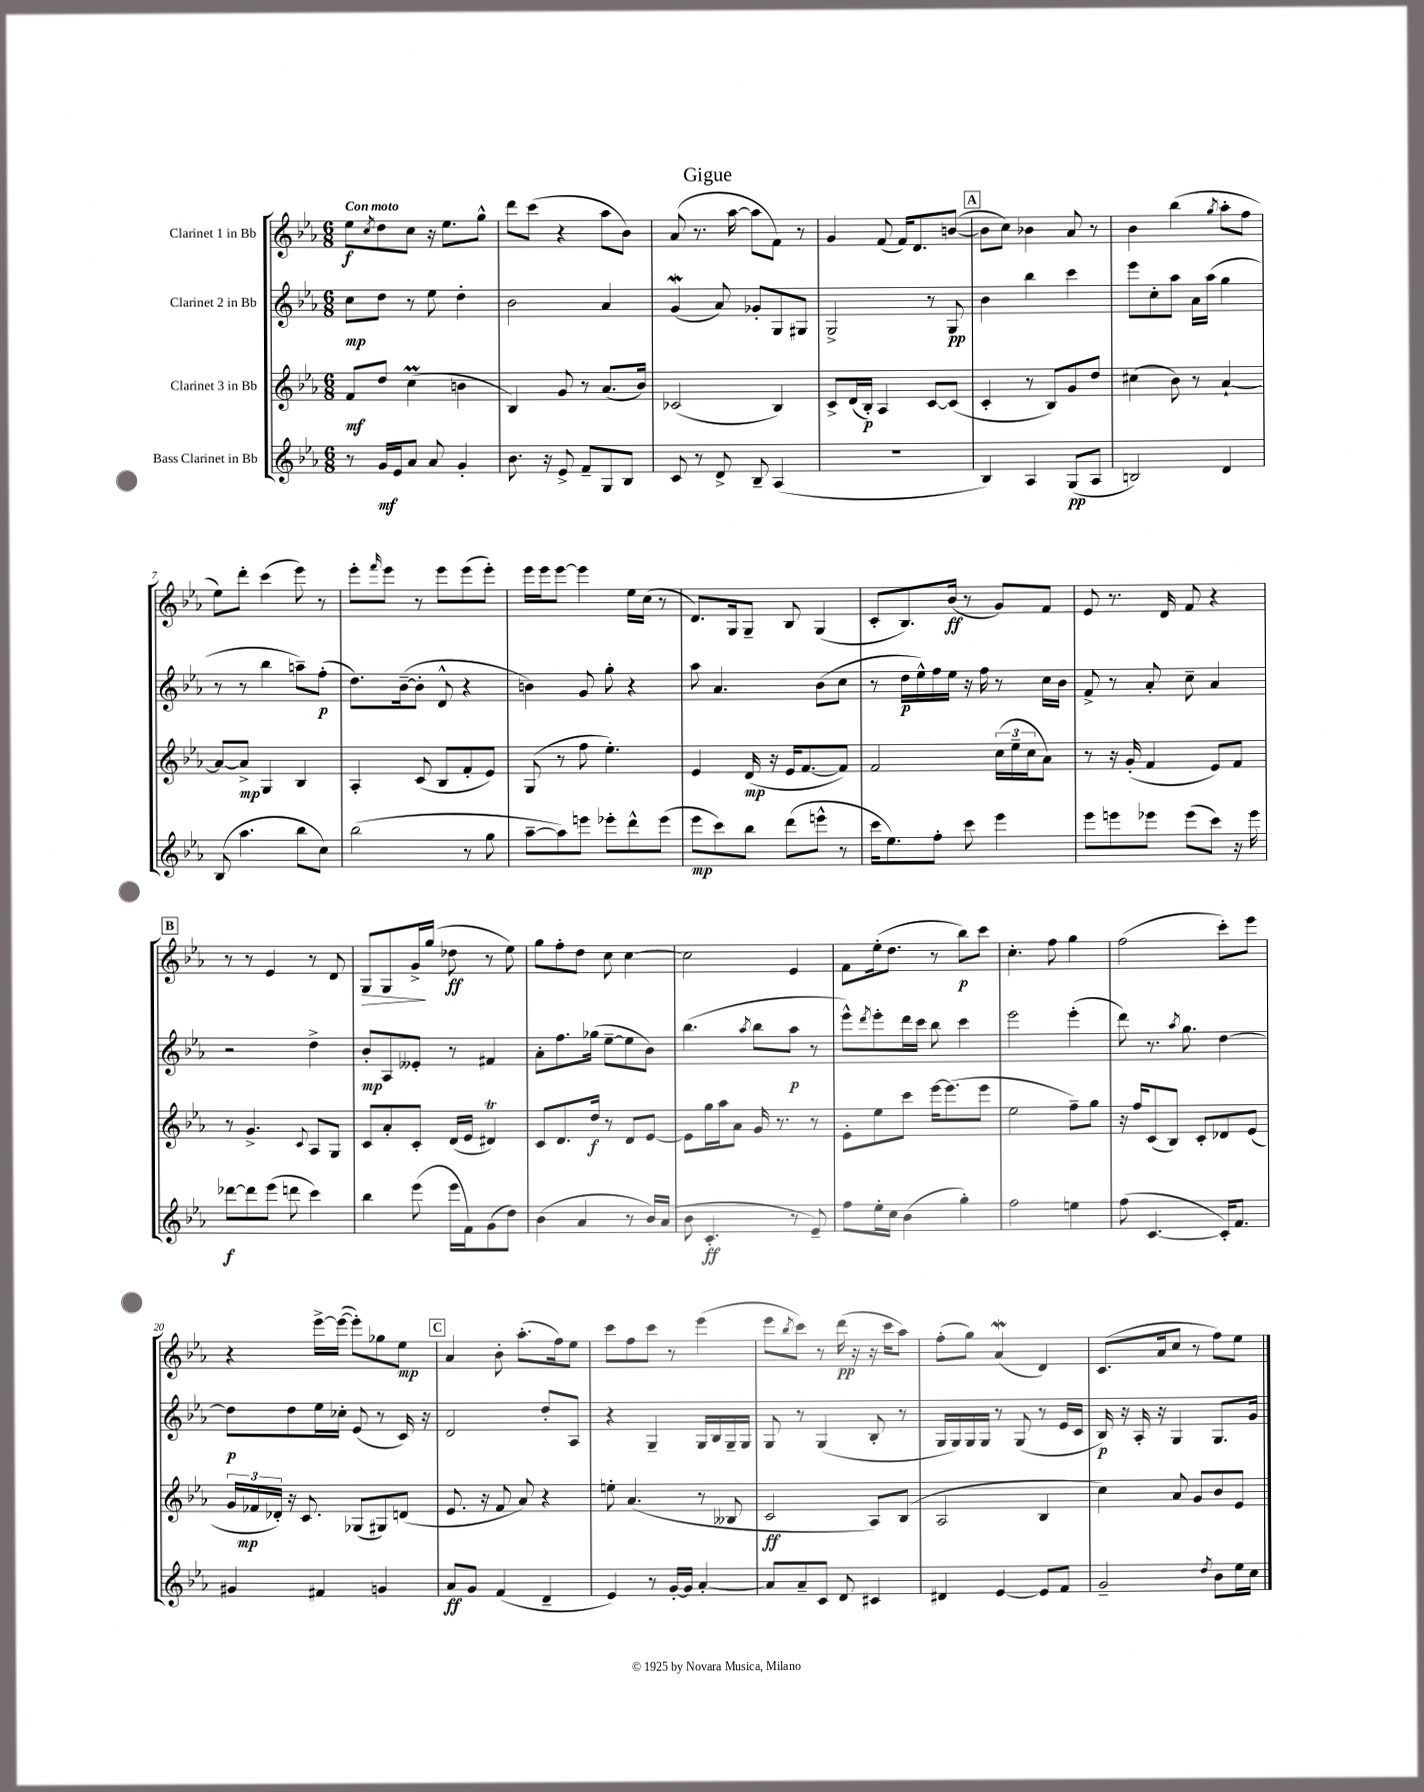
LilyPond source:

\header { title = "Gigue" }
<<
\new StaffGroup <<
\new Staff = "s0" \with { instrumentName = "Clarinet 1 in Bb" } {
    \clef treble \key ees \major \numericTimeSignature \time 6/8 \tempo "Con moto"
    ees''8\f \acciaccatura { c''8 } d''8 c''8 r16 ees''8. g''8-^ |
    d'''8 c'''8( r4 aes''8 bes'8) |
    aes'8( r8. aes''16~ aes''8 f'8) r8 |
    g'4 f'8( f'16) d'8. b'8~( |
    \mark \markup { \box "A" } b'8 c''8) bes'4 aes'8 r8 |
    bes'4 bes''4( \acciaccatura { g''8 } aes''8-. f''8 |
    ees''8) d'''8-. c'''4( ees'''8) r8 |
    ees'''8-. \grace { f'''16 } ees'''8 r8 ees'''8 ees'''8( ees'''8-.) |
    ees'''16 ees'''16 ees'''8~ ees'''4 ees''16 c''16( r8 |
    d'8.) g16 g8-- bes8 g4( |
    c'8-. bes8.) bes'16\ff( r8 g'8) f'8 |
    ees'8 r8. d'16 f'8 r4 |
    \mark \markup { \box "B" } r8 r8 ees'4 r8 d'8 |
    g8\> g8 g'16->\! g''16( des''8\ff r8 ees''8) |
    g''8 f''8-. d''8 c''8 c''4~ |
    c''2 ees'4 |
    f'8 ees''16-.( d''8. r8 bes''8\p) c'''8 |
    c''4.-. f''8 g''4 |
    f''2( c'''8-.) ees'''8 |
    r4 ees'''16~-> ees'''16~( ees'''8-.) ges''8 ees''8\mp |
    \mark \markup { \box "C" } aes'4 bes'8-. aes''8.-.( f''16) ees''8 |
    c'''8 f''8 c'''8 r8 ees'''4( |
    ees'''8 \acciaccatura { bes''8 } c'''8) r8 d'''16\pp( r16 r16 c'''16 aes''8) |
    f''8-.( g''8) aes'4\mordent( d'4) |
    c'8.( aes'16 c''8 r8 f''8) ees''8 \bar "|." |
}
\new Staff = "s1" \with { instrumentName = "Clarinet 2 in Bb" } {
    \clef treble \key ees \major \numericTimeSignature \time 6/8
    c''8\mp d''8 r8 ees''8 d''4-. |
    bes'2 aes'4 |
    g'4\mordent( aes'8) ges'8-. g8 gis8 |
    g2-> r8 g8\pp |
    \mark \markup { \box "A" } bes'4 bes''4 c'''4 |
    ees'''8 c''8-. aes''8 aes'16 aes''16( g''4 |
    r8 r8 bes''4 a''8--) f''8-.\p( |
    d''8.) bes'16~--( bes'8-. d'8-^ r4 |
    b'4) g'8 g''8-. r4 |
    aes''8 aes'4. bes'8( c''8 |
    r8 d''16\p ees''16-^) f''16 ees''16 r16 f''16 r8 c''16 bes'16 |
    f'8-> r8 aes'8-. c''8-- aes'4 |
    \mark \markup { \box "B" } r2 d''4-> |
    bes'8-.\mp aes8 eeses'8-. r8 fis'4 |
    aes'8-. f''8. ges''16( ees''8~-- ees''8 bes'8) |
    bes''4.( \acciaccatura { aes''8 } bes''8 aes''8\p r8 |
    ees'''8-^) \acciaccatura { d'''8 } ees'''8-. d'''16 c'''16 bes''8 c'''4 |
    ees'''2 ees'''4-.( |
    d'''8) r8. \acciaccatura { aes''8 } g''8. d''4~ |
    d''8\p d''8 ees''16 ces''16-. ees'8( r8 c'16) r16 |
    \mark \markup { \box "C" } d'2 d''8-. aes8 |
    r4 g4-- g16 bes16 g16-- g16 |
    g8 r8 g4( bes8-. r8 |
    g16 g16) g16 g16 r8 g8( r8 ees'16 c'16 |
    bes16\p) r16 aes16-. r16 g4 g8. g'16 \bar "|." |
}
\new Staff = "s2" \with { instrumentName = "Clarinet 3 in Bb" } {
    \clef treble \key ees \major \numericTimeSignature \time 6/8
    f'8\mf d''8 c''4\prall( b'4 |
    bes4) g'8 r8 aes'8.( bes'16) |
    ces'2( bes4) |
    c'8-> d'16( bes16-.\p) aes4 c'8~ c'8( |
    \mark \markup { \box "A" } c'4-. r8 bes8) g'8 d''8 |
    cis''4( bes'8) r8 aes'4~-! |
    aes'8~ aes'8->\mp g4 bes4 |
    aes4-. c'8( bes8 f'8-. ees'8) |
    g8( r8 f''8 ees''4.-.) |
    ees'4 d'16\mp( r16 ees'16 f'8.~ f'8) |
    f'2 \tuplet 3/2 { c''16( ees''16-- c''16 } aes'8) |
    r8 r16 g'16-.( f'4 ees'8) f'8 |
    \mark \markup { \box "B" } r8 g'4.-> \appoggiatura { c'8 } aes8 g8 |
    c'8 aes'8-. c'8-. d'16( ees'16 dis'4\trill) |
    c'8 d'8. d''16\f r8 d'8 ees'8~ |
    ees'8 g''16 aes''16 aes'8 g'16 r8. r8 |
    ees'8-. ees''8 c'''8 ees'''16~ ees'''8.( ees'''8 |
    ees''2 f''8--) g''8 |
    r16 f''16 c'8( bes8) c'8-. des'8 ees'8( |
    \tuplet 3/2 { g'16 fes'16\mp des'16-.) } r16 c'8. ges8( gis8) d'8( |
    \mark \markup { \box "C" } ees'8. r16 f'8 aes'8) r4 |
    e''8-. aes'4.( r8 beses8 |
    c'2\ff aes8) bes8( |
    aes2 bes4 |
    c''4) aes'8 g'8 bes'8 ees'8 \bar "|." |
}
\new Staff = "s3" \with { instrumentName = "Bass Clarinet in Bb" } {
    \clef treble \key ees \major \numericTimeSignature \time 6/8
    r8 g'16\mf ees'16 aes'8 aes'8 g'4-. |
    bes'8. r16 ees'8-> f'8-- g8 bes8 |
    c'8 r8 d'8-> bes8-- aes4( |
    R2. |
    \mark \markup { \box "A" } bes4) aes4 g8\pp( aes8 |
    b2) d'4 |
    bes8( aes''4. bes''8 c''8) |
    bes''2( r8 g''8 |
    aes''8~-- aes''8) e'''8 ees'''8-. d'''8-^ ees'''8( |
    ees'''8\mp c'''8) bes''8 d'''8( e'''8-^ r8 |
    c'''16 ees''8.) f''8-. c'''8 ees'''4 |
    ees'''8 e'''8 ees'''8 ees'''8( c'''8) r16 ees'''16 |
    \mark \markup { \box "B" } des'''8~\f des'''8 ees'''8( d'''8 c'''4) |
    bes''4 ees'''8( ees'''16 f'16) g'8( d''8) |
    bes'4( aes'4 r8 bes'16) aes'16( |
    bes'8 c'4.-.\ff r8 ees'8--) |
    f''8 ees''16-. c''16 bes'4( g''4-.) |
    f''2 e''4 |
    f''8( c'4.~ c'16-.) f'8. |
    gis'4 fis'4 g'4 |
    \mark \markup { \box "C" } aes'8\ff g'8 f'4( d'4-- |
    ees'4) r8 g'16~-. g'16 aes'4~-. |
    aes'8 aes'8-- c'8 d'8 cis'4 |
    dis'4 ees'4~ ees'8 f'8 |
    g'2-- \acciaccatura { d''8 } bes'8 ees''16 c''16 \bar "|." |
}
>>
>>
